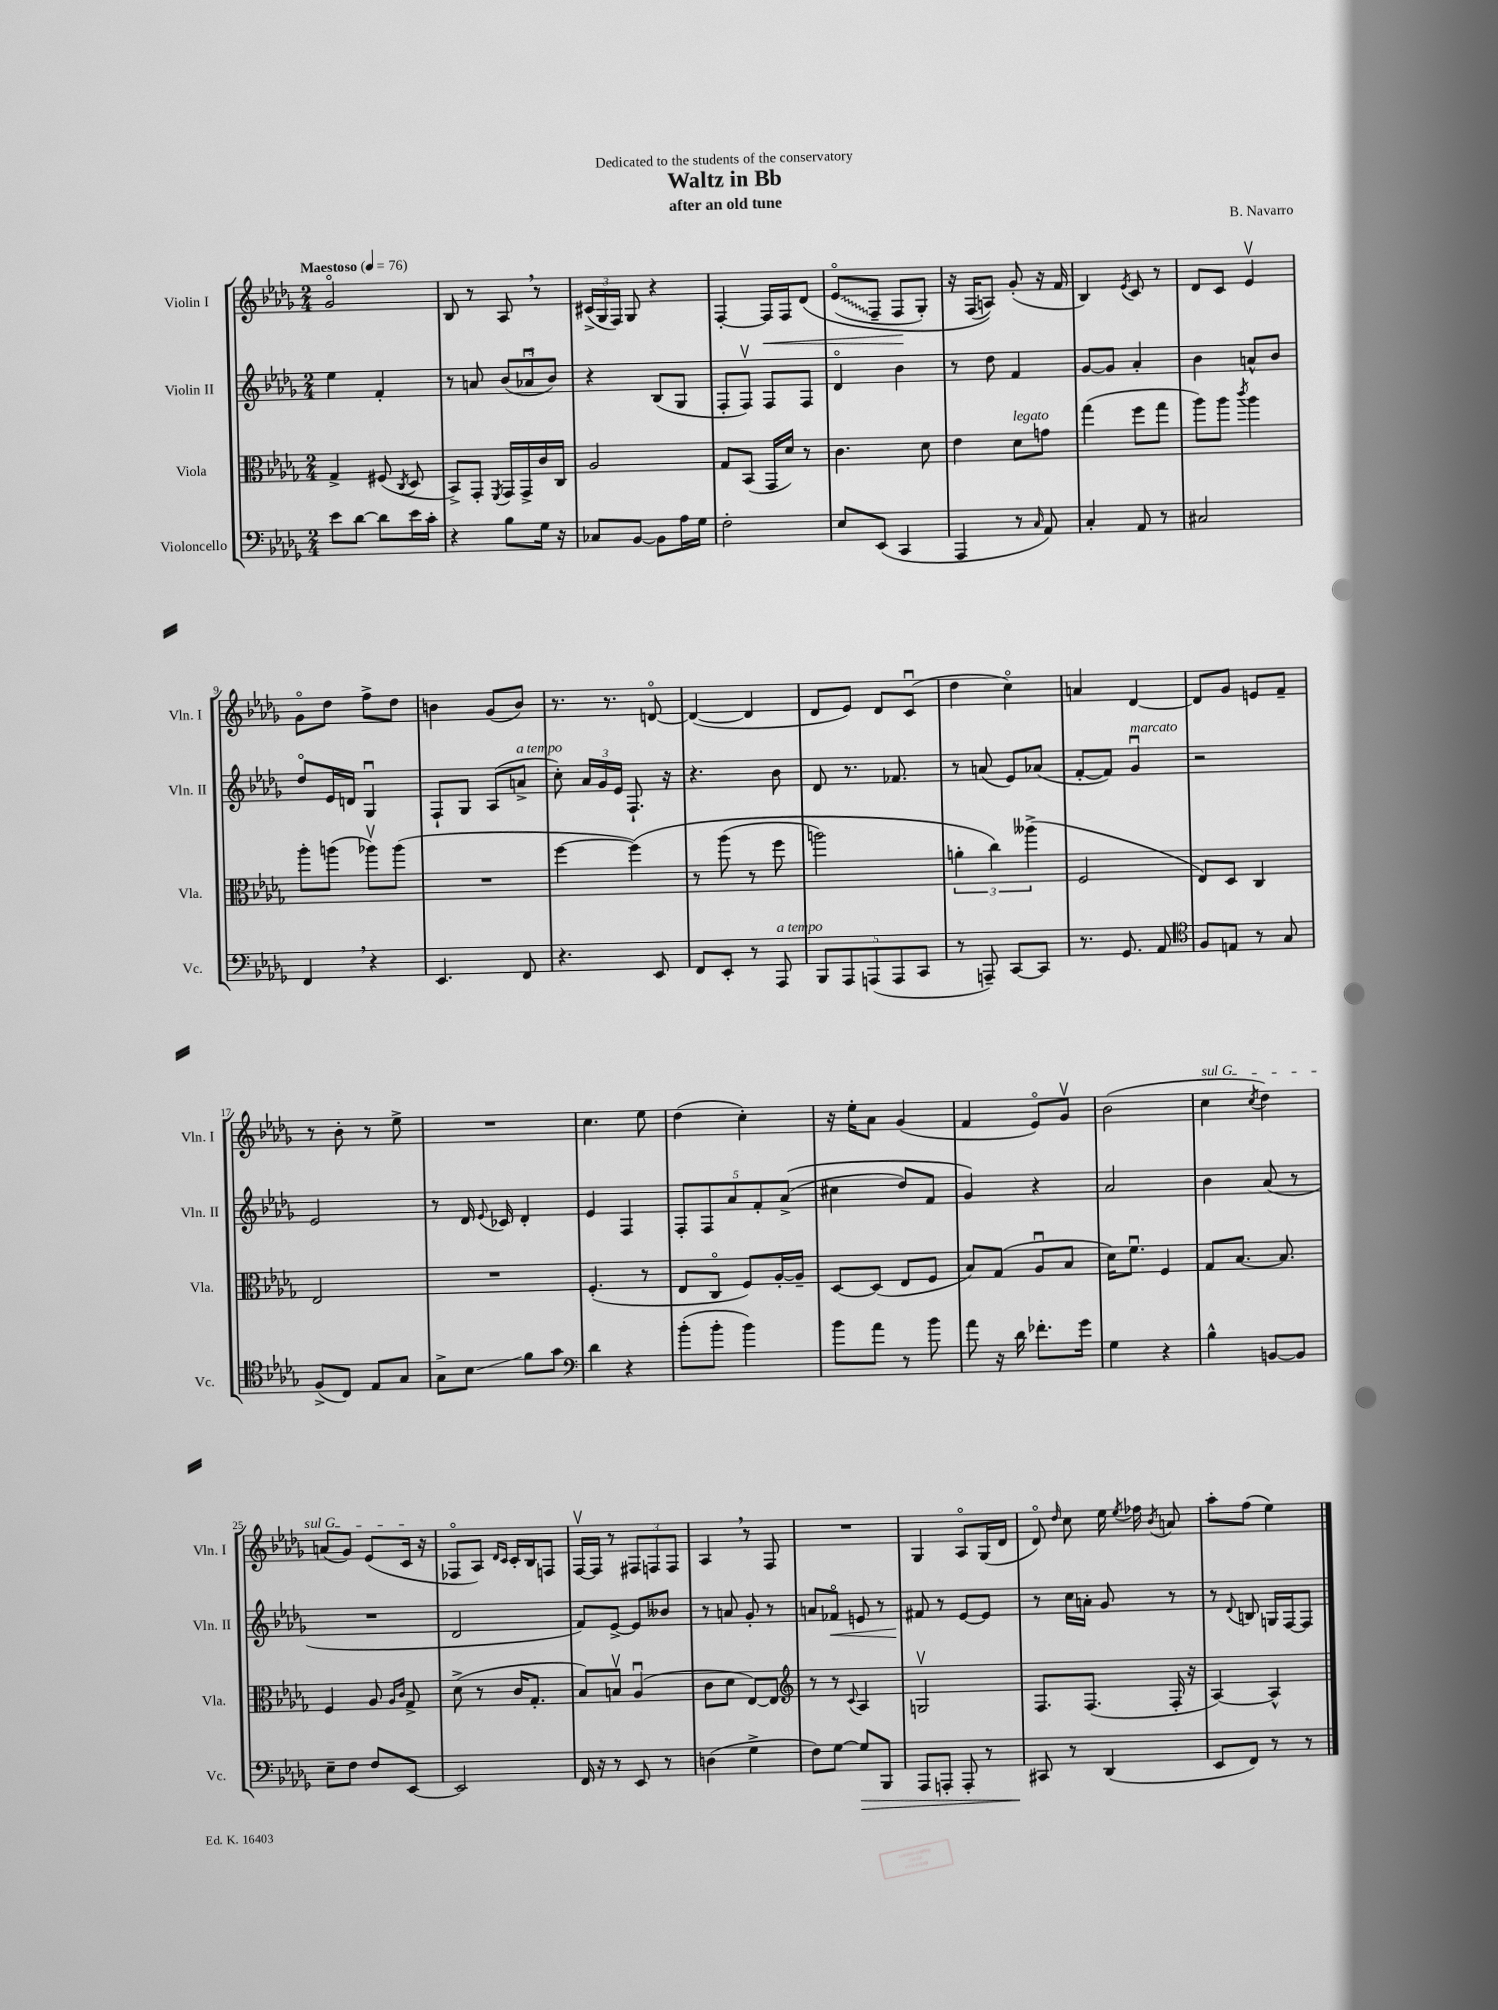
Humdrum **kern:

**kern	**kern	**kern	**kern
*staff4	*staff3	*staff2	*staff1
*clefF4	*clefC3	*clefG2	*clefG2
*k[b-e-a-d-g-]	*k[b-e-a-d-g-]	*k[b-e-a-d-g-]	*k[b-e-a-d-g-]
*M2/4	*M2/4	*M2/4	*M2/4
*MM76	*MM76	*MM76	*MM76
8e-	4G-^	4ee-	2g-o
[8d-	.	.	.
8d-]	(8F#	4f'	.
.	8qC	.	.
16e-	8D-	.	.
16c'	.	.	.
=	=	=	=
4r	8BB-^)	8r	8B-
.	8GG-'	8a	8r
.	8qFF	.	.
8B-	16GG-	(12b-	8A-
.	16GG-^	.	.
.	.	12a-u	.
16G-	16c	.	8r
.	.	12b-)	.
16r	16C	.	.
=	=	=	=
8C-	2A-	4r	(24c#^
.	.	.	24G-
.	.	.	24F)
[8BB-	.	.	8G-
8BB-]	.	(8B-	4r
16A-	.	8G-	.
16G-	.	.	.
=	=	=	=
2F'	8G-	8F'	[4F'
.	(8BB-	8Fv)	.
.	16GG-	8F	16F]
.	16d-)	.	16F
.	8r	8F	&(8d-
=	=	=	=
8E-	4.c	4d-o	(8e-o
(8EE-	.	.	8F~
4CC	.	4b-	8F
.	8d-	.	8G-')
=	=	=	=
4AAA-	4e-	8r	16r
.	.	.	(16F
.	.	8dd-	8A)&)
8r	8d-	4f	(8g-'
16qqC	.	.	.
8AA-)	8g	.	16r
.	.	.	16f
=	=	=	=
4C'	(4gg-	[8g-	4B-)
.	.	8g-]	.
.	.	.	8qe-
8AA-	8ff	4a-'	8c
8r	8gg-	.	8r
=	=	=	=
2C#	8aa-)	4b-	8d-
.	8aa-	.	8c
.	8qccc	.	.
.	4aa-	8a^^	4e-v
.	.	8b-	.
=	=	=	=
4FF	8aa-'	8dd-o	8g-o
.	(8aa	16e-	8dd-
.	.	16d	.
4r	8aa-v)	4G-u	8ff^
.	(8aa-	.	8dd-
=	=	=	=
4.EE-	2r	8F`	4b
.	.	8G-	.
.	.	(8A-	(8g-
8FF	.	8a^	8b)
=	=	=	=
4.r	[4ff	8cc')	8.r
.	.	24a-	.
.	.	24g-	.
.	.	.	8.r
.	.	24e-	.
.	&(4ff])	8.F`	.
8EE-	.	.	[8do
.	.	16r	.
=	=	=	=
8FF	8r	4.r	(4d_
8EE-'	(8aa-	.	.
8r	8r	.	4d]
8AAA-	8ff	8b-	.
=	=	=	=
10BBB-	2aa)	8d-	8d-
10AAA-	.	.	.
.	.	8.r	8e-)
(10AAA	.	.	.
.	.	.	8d-
10AAA	.	.	.
.	.	8.f-	.
.	.	.	(8cu
10CC	.	.	.
=	=	=	=
8r	6a'	8r	4dd-
8AAA~)	.	(8a	.
.	6cc&)	.	.
[8CC	.	8e-)	4cco)
.	(6aa--^	.	.
8CC]	.	(8a-	.
=	=	=	=
8.r	2F	[8f'	4a
.	.	8f])	.
8.GG-	.	.	.
.	.	4g-u	[4d-
8AA-	.	.	.
=	=	=	=
*clefC4	*	*	*
8F	8E-)	2r	8d-]
8E	8D-	.	8g-
8r	4C	.	8e
8G-	.	.	8f~
=	=	=	=
(8F^	2E-	2e-	8r
8C)	.	.	8b-'
8E-	.	.	8r
8G-	.	.	8ee-^
=	=	=	=
8G-^	2r	8r	2r
8B-	.	16d-	.
.	.	8qqe-	.
.	.	16c-	.
8f	.	4d-'	.
8g-	.	.	.
=	=	=	=
*clefF4	*	*	*
4d-	(4.F'	4e-	4.cc
4r	.	4F	.
.	8r	.	8ee-
=	=	=	=
(8b-'	8E-	10F'	(4dd-
.	.	10F	.
8b-'	8Co	.	.
.	.	10a-	.
4b-)	8F)	.	4cc')
.	.	10f'	.
.	[16A-'	.	.
.	.	&((10a-^	.
.	16A-~]	.	.
=	=	=	=
8b-	[8D-	4cc#	16r
.	.	.	16ee-'
8a-	(8D-]	.	8a-
8r	8E-	8dd-)	(4g-
8b-	8F	8f	.
=	=	=	=
8a-	8B-)	4g-&)	4f
16r	(8G-	.	.
16d-	.	.	.
8.f-'	8A-u	4r	8e-o)
.	8B-	.	8g-v
16g-	.	.	.
=	=	=	=
4G-	16d-)	2a-	(2b-
.	8.fu	.	.
4r	4F	.	.
=	=	=	=
4B-^^	8G-	4b-	4cc
.	[8.B-	.	.
.	.	.	8qcc
[8BB	.	(8a-	4dd-)
.	8.B-]	.	.
8BB]	.	8r	.
=	=	=	=
8E-~	4F	2r	(8a
8F	.	.	8g-)
8F	8A-	.	(8e-
.	16qqA-	.	.
.	16qqc	.	.
[8EE-	8G-^	.	16c
.	.	.	16r
=	=	=	=
2EE-]	(8d-^	2d-	8F-o
.	8r	.	8A-)
.	.	.	16qqd-
.	.	.	16qqc
.	16c	.	16c'
.	8.G-'	.	16B-
.	.	.	8F
=	=	=	=
16FF	8B-)	8f)	[16Fv
16r	.	.	16F]
8r	8Bv	[8e-^	8r
8EE-	(4A-u	8e-]	12F#
.	.	.	12F
8r	.	8b--	.
.	.	.	12F
=	=	=	=
(4D	8c	8r	4A-
.	8d-	8a	.
4G-^	[8E-)	8g-'	8r
.	8E-]	8r	8F
=	=	=	=
*	*clefG2	*	*
8F)	8r	8a	2r
[8G-	8r	8f-o	.
.	8qqc	.	.
8G-]	4A-	8e	.
8BBB-	.	8r	.
=	=	=	=
8AAA-	2Gv	8f#	4G-
8AAA'	.	8r	.
8AAA'	.	[8e-	8A-o
8r	.	8e-]	(16G-
.	.	.	16d-
=	=	=	=
8CC#	8.F	8r	8d-o)
.	.	.	16qqdd-
8r	.	16cc	8cc
.	(8.F	16a'	.
(4DD-	.	8g-	16ee-
.	.	.	8qee-
.	.	.	16ff-
.	.	.	8qb-
.	16F'	8r	8a
.	16r	.	.
=	=	=	=
8EE-	[4A-)	8r	8aa-'
.	.	8qqd-	.
8FF)	.	8B	(8ff
8r	4A-^^]	16G	4ee-)
.	.	[16F	.
8r	.	8F]	.
==	==	==	==
*-	*-	*-	*-
